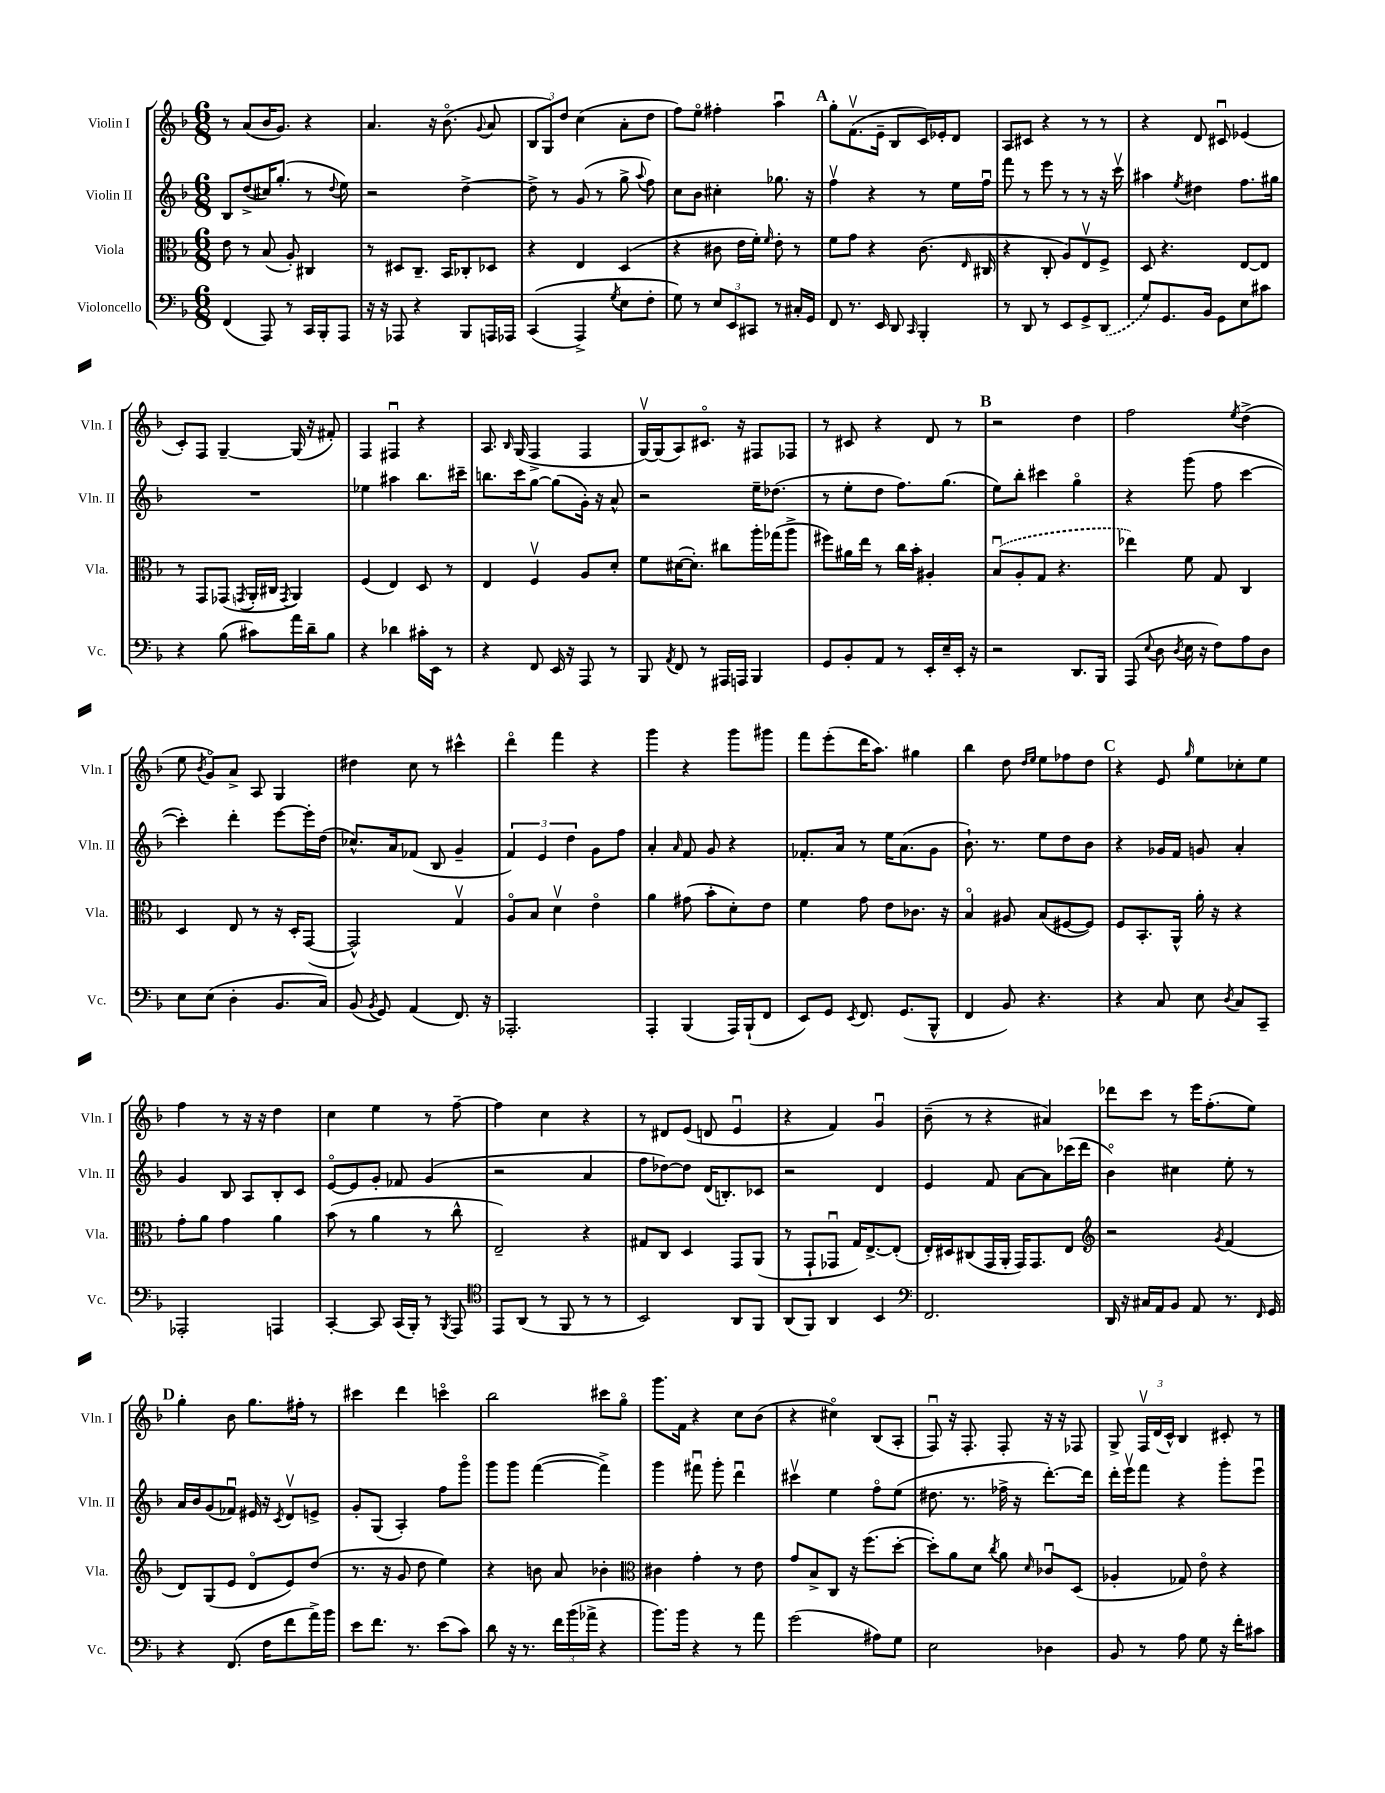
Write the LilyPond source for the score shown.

<<
\new StaffGroup <<
\new Staff = "s0" \with { instrumentName = "Violin I" shortInstrumentName = "Vln. I" } {
    \clef treble \key f \major \numericTimeSignature \time 6/8
    \autoBeamOff r8 a'8[( bes'16 g'8.]) r4 |
    a'4. r16 bes'8.\flageolet( \appoggiatura { g'8 } a'8 |
    \tuplet 3/2 { bes8[ g8) d''8] } c''4( a'8[-. d''8] |
    f''8[) e''8]\flageolet fis''4-. a''4\downbow |
    \mark \markup { \bold "A" } g''8[-. f'8.\upbow( e'16]-- bes8[ c'16) ees'16-. d'8] |
    a8[ cis'8] r4 r8 r8 |
    r4 d'8 cis'8\downbow ees'4( |
    c'8[-.) f8] g4~-- g16( r16 fis'8-.) |
    f4 fis4\downbow r4 |
    a8. \grace { bes16 } g16( f4-> f4 |
    g16[~\upbow) g16( a8) cis'8.]\flageolet r16 fis8[ fes8] |
    r8 cis'8 r4 d'8 r8 |
    \mark \markup { \bold "B" } r2 d''4 |
    f''2 \acciaccatura { e''8 } d''4->( |
    e''8 \acciaccatura { bes'8 } g'8[\flageolet) a'8]-> a8 g4 |
    dis''4 c''8 r8 cis'''4-^ |
    d'''4\flageolet f'''4 r4 |
    g'''4 r4 g'''8[ gis'''8] |
    f'''8[ e'''8-.( d'''16 a''8.]) gis''4 |
    bes''4 d''8 \grace { d''16[ e''16] } e''8[ fes''8 d''8] |
    \mark \markup { \bold "C" } r4 e'8 \grace { g''16 } e''8[ ces''8-. e''8] |
    f''4 r8 r16 r16 d''4 |
    c''4 e''4 r8 f''8~-- |
    f''4 c''4 r4 |
    r8 dis'8[ e'8]( d'8 e'4\downbow |
    r4 f'4) g'4\downbow |
    bes'8--( r8 r4 ais'4) |
    des'''8[ c'''8] r8 e'''16[ f''8.-.( e''8]) |
    \mark \markup { \bold "D" } g''4-. bes'8 g''8.[ fis''16]-. r8 |
    cis'''4 d'''4 c'''4\flageolet |
    bes''2 cis'''8[ g''8]\flageolet |
    g'''8.[ f'16] r4 c''8[ bes'8]( |
    r4 cis''4\flageolet) bes8[( a8]-. |
    f8\downbow) r16 f8.-. f8-. r16 r16 fes8 |
    g8-> \tuplet 3/2 { f16[\upbow d'16( c'16]-^) } bes4 cis'8-. r8 \bar "|." |
}
\new Staff = "s1" \with { instrumentName = "Violin II" shortInstrumentName = "Vln. II" } {
    \clef treble \key f \major \numericTimeSignature \time 6/8
    \autoBeamOff bes8[ d''8->( cis''16) g''8.]-.( r8 \appoggiatura { d''8 } e''8) |
    r2 d''4~-> |
    d''8-> r8 g'8( r8 g''8-> \appoggiatura { a''8 } f''8) |
    c''8[ bes'8] cis''4-. ges''8. r16 |
    \mark \markup { \bold "A" } f''4\upbow r4 r8 e''16[ f''16]\downbow |
    f'''8 r8 e'''8 r8 r8 r16 c'''16\upbow |
    ais''4 \acciaccatura { e''8 } dis''4 f''8.[ gis''16] |
    R2. |
    ees''4 ais''4 bes''8.[ cis'''16]-- |
    b''8.[ c'''16 g''8]~ g''8[( g'16]-.) r16 a'8-^ |
    r2 e''16[-- des''8.]( |
    r8 e''8[-. d''8] f''8.[) g''8.]( |
    \mark \markup { \bold "B" } e''8[) bes''8]-. cis'''4 g''4\flageolet |
    r4 g'''8( f''8 c'''4~ |
    c'''4-.) d'''4-. e'''8[~ e'''16-. d''16]( |
    ces''8.[-^) a'16 fes'8]( bes8 g'4-- |
    \tuplet 3/2 { f'4) e'4 d''4 } g'8[ f''8] |
    a'4-. \grace { a'16 } f'8 g'8 r4 |
    fes'8.[-. a'16] r8 e''16[ a'8.( g'8] |
    bes'8.-!) r8. e''8[ d''8 bes'8] |
    \mark \markup { \bold "C" } r4 ges'16[ f'16] g'8 a'4-. |
    g'4 bes8 a8[ bes8-. c'8] |
    e'8[~\flageolet e'8 g'8]-. fes'8 g'4( |
    r2 a'4 |
    f''8[ des''8~) des''8] d'16[( b8.-.) ces'8] |
    r2 d'4 |
    e'4 f'8 a'8[~ a'8 ces'''16( d'''16] |
    bes'4\flageolet) cis''4 e''8-. r8 |
    \mark \markup { \bold "D" } a'16[ bes'16 g'8( fes'8]\downbow) eis'16 r16 \acciaccatura { c'8 } d'8[\upbow e'8]-> |
    g'8[-. g8]( a4-.) f''8[ g'''8]\flageolet |
    g'''8[ g'''8] f'''4~( f'''4->) |
    g'''4 fis'''8\downbow g'''8-. d'''4\downbow |
    cis'''4\upbow e''4 f''8[\flageolet e''8]( |
    dis''8. r8. fes''16-> r16 d'''8.[~-.) d'''16] |
    d'''16[-. e'''16\upbow f'''8] r4 g'''8[-. e'''8]\downbow \bar "|." |
}
\new Staff = "s2" \with { instrumentName = "Viola" shortInstrumentName = "Vla." } {
    \clef alto \key f \major \numericTimeSignature \time 6/8
    \autoBeamOff e'8 r8 bes8( a8-.) cis4 |
    r8 dis8[ c8.]-- bes,16[ ces8-. des8] |
    r4 e4 d4( |
    r4 cis'8 e'16[ f'16]-.) \grace { f'16 } e'8-. r8 |
    \mark \markup { \bold "A" } f'8[ g'8] r4 c'8.( \grace { e16 } cis16 |
    r4 c8-. a8[) e8\upbow f8]-> |
    d8 r4. e8[~ e8] |
    r8 g,8[ ges,8]( \acciaccatura { g,8 } a,16[-. cis16] \acciaccatura { g,8 } a,4) |
    f4( e4) d8 r8 |
    e4 f4\upbow a8[ d'8]-. |
    f'8[ dis'16~( dis'8.]-.) cis''8[ a''16-. ges''16( a''8]-> |
    fis''8[) ais'16 e''16] r8 c''16[ bes'16]-. ais4-. |
    \mark \markup { \bold "B" } \once \slurDashed bes8[\downbow( a8-. g8] r4. |
    ees''4) f'8 g8 c4 |
    d4 e8 r8 r16 d16[-. g,8]~( |
    g,2-^) g4\upbow |
    a8[\flageolet bes8] d'4\upbow e'4\flageolet |
    a'4 gis'8( bes'8[-. d'8-.) e'8] |
    f'4 g'8 e'8[ ces'8.] r16 |
    bes4\flageolet ais8 bes8[( fis8~ fis8]) |
    \mark \markup { \bold "C" } f8[ bes,8.-. a,16]-^ a'16-. r16 r4 |
    g'8[-. a'8] g'4 a'4 |
    bes'8( r8 a'4 r8 c''8-^ |
    e2--) r4 |
    gis8[ c8] d4 g,8[ a,8]( |
    r8 g,8[-! ges,8]\downbow g16[) e8.~-> e8]-.( |
    e16[-.) dis16 cis8( g,16 a,16]-. g,16[) g,8. e8] |
    \clef treble r2 \acciaccatura { g'8 } f'4( |
    \mark \markup { \bold "D" } d'8[) g8( e'8] d'8[\flageolet e'8) d''8]( |
    r8. r16 g'8 d''8 e''4) |
    r4 b'8 a'8 bes'4-. |
    \clef alto cis'4 g'4-. r8 e'8 |
    g'8[ bes8-> c8] r16 f''8.[( d''8]~-. |
    d''8[-.) a'8 d'8] \acciaccatura { c''8 } a'8 \grace { d'16 } ces'8[\downbow d8]( |
    aes4-. ges8) e'8\flageolet r4 \bar "|." |
}
\new Staff = "s3" \with { instrumentName = "Violoncello" shortInstrumentName = "Vc." } {
    \clef bass \key f \major \numericTimeSignature \time 6/8
    \autoBeamOff f,4( a,,8) r8 c,16[ bes,,16-. a,,8] |
    r16 r16 aes,,8 r4 bes,,8[ a,,16 aes,,16] |
    c,4(\( a,,4->) \acciaccatura { g8 } e8[ f8]-. |
    g8\) r8 \tuplet 3/2 { e8[ e,8 cis,8] } r8 cis16[-. g,16] |
    \mark \markup { \bold "A" } f,8 r8. e,16 d,8 \grace { c,16 } bes,,4-. |
    r8 d,8 r8 e,8[ g,8-> \once \slurDashed d,8]( |
    g8[) g,8. bes,16] g,8[ e8 cis'8] |
    r4 bes8( cis'8[) a'16 d'16-- bes8] |
    r4 des'4 cis'16[-. e,16] r8 |
    r4 f,8 e,16 r16 a,,8 r8 |
    bes,,8 \acciaccatura { a,8 } f,8 r8 ais,,16[ a,,16] bes,,4 |
    g,8[ bes,8-. a,8] r8 e,16[-. e16-- e,16]-. r16 |
    \mark \markup { \bold "B" } r2 d,8.[ bes,,16] |
    a,,8( \appoggiatura { e8 } d8 \acciaccatura { d8 } e16 r16 f8[) a8 d8] |
    e8[ e8]( d4-. bes,8.[ c16]) |
    bes,8( \acciaccatura { bes,8 } g,8) a,4( f,8.) r16 |
    aes,,2.-. |
    a,,4-. bes,,4( a,,16[) bes,,16-!( f,8] |
    e,8[) g,8] \acciaccatura { e,8 } f,8. g,8.[( bes,,8]-^ |
    f,4 bes,8) r4. |
    \mark \markup { \bold "C" } r4 c8 e8 \acciaccatura { d8 } c8[ c,8]-- |
    aes,,2-. a,,4 |
    c,4~-. c,8 c,16[( bes,,16]-.) r8 \acciaccatura { bes,,8 } a,,8 |
    \clef tenor e,8[ a,8]( r8 f,8 r8 r8 |
    bes,2) a,8[ f,8] |
    a,8[( f,8]) a,4 bes,4 |
    \clef bass f,2. |
    d,16 r16 cis16[ a,16 bes,8] a,8 r8. \grace { f,16 } g,16 |
    \mark \markup { \bold "D" } r4 f,8.( f16[ f'8 a'16->) bes'16] |
    e'8[ f'8.] r8. e'8[( c'8]) |
    d'8 r16 r8. \tuplet 3/2 { f'16[ bes'16( aes'16]-> } r4 |
    bes'8.[) bes'16] r4 r8 a'8 |
    g'2( ais8[) g8] |
    e2 des4 |
    bes,8 r8 a8 g8 r16 f'16[-. cis'8] \bar "|." |
}
>>
>>
\layout { \context { \Score \remove "Bar_number_engraver" } }
